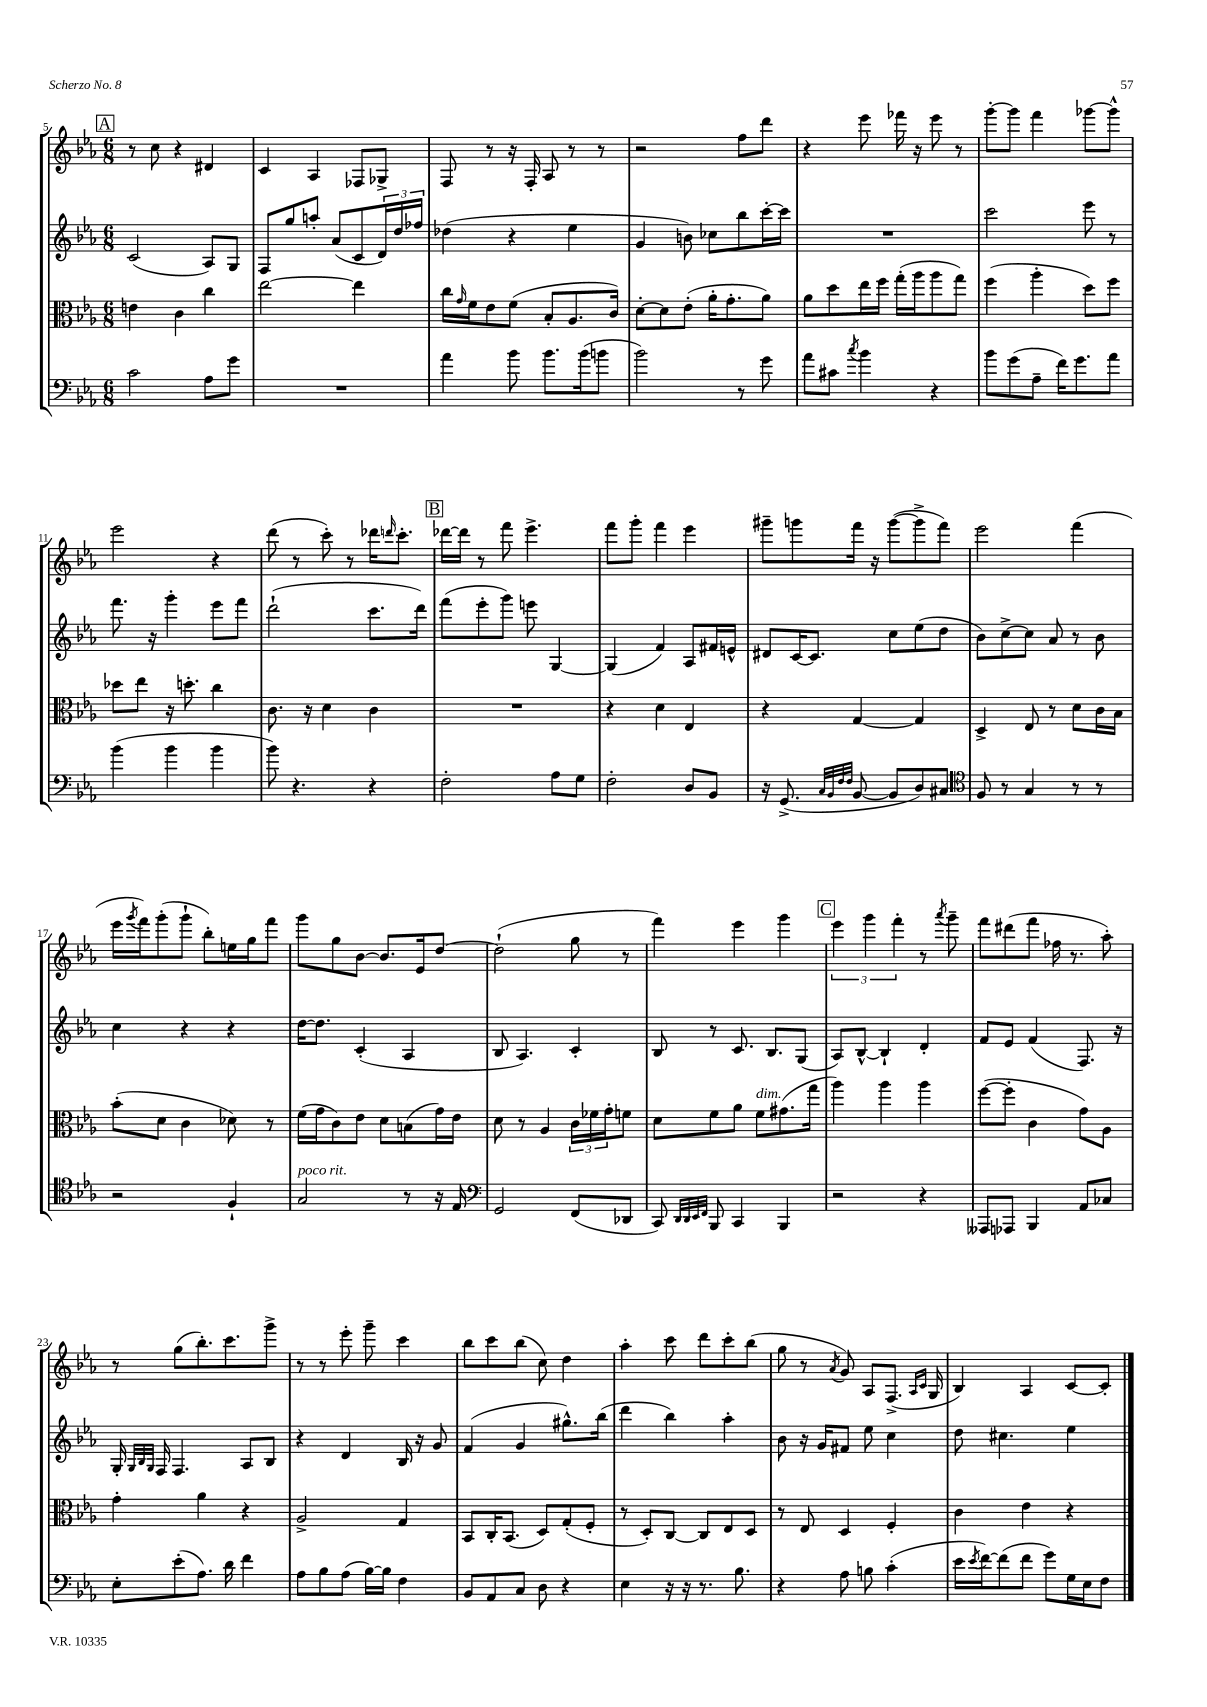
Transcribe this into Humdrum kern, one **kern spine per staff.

**kern	**kern	**kern	**kern
*staff4	*staff3	*staff2	*staff1
*clefF4	*clefC3	*clefG2	*clefG2
*k[b-e-a-]	*k[b-e-a-]	*k[b-e-a-]	*k[b-e-a-]
*M6/8	*M6/8	*M6/8	*M6/8
2c	4e	(2c	8r
.	.	.	8cc
.	4c	.	4r
8A-	4cc	8A-)	4d#
8g	.	8G	.
=	=	=	=
2.r	[2ee-	8F	4c
.	.	8gg	.
.	.	8aa'	4A-
.	.	(8a-	.
.	4ee-]	8c	8F-
.	.	24d)	8G-^
.	.	24dd	.
.	.	24ff-	.
=	=	=	=
4a-	16cc	(4dd-	8F
.	16qqg	.	.
.	16f	.	.
.	8e-	.	8r
8b-	(8f	4r	16r
.	.	.	16F'
8.b-	8B-'	.	8A-
.	8.A-	4ee-	8r
(16b-	.	.	.
8b	.	.	8r
.	16c)	.	.
=	=	=	=
2b-)	[8d'	4g	2r
.	8d]	.	.
.	(8e-'	8b)	.
.	16a-'	8cc-	.
.	8.g'	.	.
8r	.	8bb-	8ff
8g	8a-)	[16ccc'	8ddd
.	.	16ccc]	.
=	=	=	=
8a-	8a-	2.r	4r
8c#	8dd	.	.
8qcc	.	.	.
4b-	16ee-	.	8eee-
.	16ff	.	.
.	(16gg'	.	16fff-
.	16aa-	.	16r
4r	8aa-	.	8eee-
.	8gg)	.	8r
=	=	=	=
8b-	(4ff	2ccc	[8ggg'
(8g	.	.	8ggg]
8A-~	4aa-'	.	4fff
16f)	.	.	.
8.g	.	.	.
.	8dd)	8eee-	[8ggg-
8a-	8ff	8r	8ggg-^^]
=	=	=	=
(4b-	8dd-	8.fff	2eee-
.	8ee-	.	.
.	.	16r	.
4b-	16r	4ggg'	.
.	8.dd'	.	.
4b-	4cc	8eee-	4r
.	.	8fff	.
=	=	=	=
8b-)	8.c	(2ddd`	(8ddd
4.r	.	.	8r
.	16r	.	.
.	4d	.	8ccc')
.	.	.	8r
4r	4c	8.ccc	16ddd-
.	.	.	16qqddd
.	.	.	8.ccc'
.	.	16ddd)	.
=	=	=	=
2F'	2.r	(8fff	[16ddd-
.	.	.	16ddd-]
.	.	8eee-'	8r
.	.	8ggg)	8fff
.	.	8eee	4.eee-^
8A-	.	[4G	.
8G	.	.	.
=	=	=	=
2F'	4r	(4G]	8fff
.	.	.	8ggg'
.	4d	4f)	4fff
8D	4E-	8A-	4eee-
8BB-	.	16f#	.
.	.	16e^^	.
=	=	=	=
16r	4r	8d#	8ggg#~
(8.GG^	.	.	.
.	.	[16c	8ggg
.	.	8.c]	.
32qqC	.	.	.
32qqBB-	.	.	.
32qqF	.	.	.
32qqF	.	.	.
[8BB-	[4G	.	16fff
.	.	.	16r
8BB-]	.	8cc	([8ggg
8D)	4G]	(8ee-	8ggg^]
8C#	.	8dd	8fff)
=	=	=	=
*clefC4	*	*	*
8F	4D^	8b-)	2eee-
8r	.	[8cc^	.
4G	8E-	8cc]	.
.	8r	8a-	.
8r	8d	8r	(4fff
8r	16c	8b-	.
.	16B-	.	.
=	=	=	=
2r	(8b-'	4cc	16eee-
.	.	.	8qggg
.	.	.	16fff)
.	8d	.	(8ggg'
.	4c	4r	8ggg`
.	.	.	8bb-')
4F`	8d-)	4r	16ee
.	.	.	16gg
.	8r	.	8fff
=	=	=	=
2G	(16f	[16dd	8ggg
.	16g	8.dd]	.
.	8c)	.	8gg
.	8e-	(4c'	[8b-
.	8d	.	8.b-]
8r	(8B	4A-	.
.	.	.	16e-
16r	16g)	.	[8dd
16E-	16e-	.	.
=	=	=	=
*clefF4	*	*	*
2GG	8d	8B-	(2dd`]
.	8r	4.A-)	.
.	4A-	.	.
(8FF	24c	4c'	8gg
.	24f-	.	.
.	24g'	.	.
8DD-	8f	.	8r
=	=	=	=
8CC)	8d	8B-	4fff)
32qqDD	.	.	.
32qqDD	.	.	.
32qqEE-	.	.	.
32qqFF	.	.	.
8BBB-	8f	8r	.
4CC	8a-	8.c	4eee-
.	8f	.	.
.	.	8.B-	.
4BBB-	(8.g#	.	4ggg
.	.	(8G	.
.	16gg	.	.
=	=	=	=
2r	4aa-)	8A-)	6eee-
.	.	[8B-^^	.
.	.	.	6ggg
.	4aa-	4B-`]	.
.	.	.	6fff'
4r	4aa-	4d'	8r
.	.	.	8qaaa-
.	.	.	8ggg~
=	=	=	=
8AAA--	([8ff	8f	8fff
8AAA-	8ff']	8e-	(8ddd#
4BBB-	4c	(4f	8fff
.	.	.	16ff-
.	.	.	8.r
8AA-	8g)	8.F)	.
8C-	8A-	.	8aa-')
.	.	16r	.
=	=	=	=
8E-'	4g'	16G'	8r
.	.	32qqG	.
.	.	32qqB-	.
.	.	32qqG	.
.	.	16F	.
(8e-'	.	4.F	(8gg
8.A-)	4a-	.	8.bb-')
16d	.	.	8.ccc
4f	4r	8A-	.
.	.	8B-	8ggg^
=	=	=	=
8A-	2A-^	4r	8r
8B-	.	.	8r
(8A-	.	4d	8eee-'
[16B-)	.	.	8ggg~
16B-]	.	.	.
4F	4G	16B-	4ccc
.	.	16r	.
.	.	8g	.
=	=	=	=
8BB-	8BB-	(4f	8bb-
8AA-	16C'	.	8ccc
.	(8.BB-	.	.
8C	.	4g	(8bb-
8D	8D)	.	8cc)
4r	(8G'	8.gg#^^)	4dd
.	8F'	.	.
.	.	(16bb-	.
=	=	=	=
4E-	8r	4ddd	4aa-'
.	8D')	.	.
16r	[8C	4bb-)	8ccc
16r	.	.	.
8.r	8C]	.	8ddd
.	8E-	4aa-'	8ccc'
8.B-	.	.	.
.	8D	.	(8bb-
=	=	=	=
4r	8r	8b-	8gg
.	8E-	16r	8r
.	.	16g	.
.	.	.	8qa-
8A-	4D	8f#	8g)
8B	.	8ee-	8A-
(4c'	4F'	4cc	(8.F^
.	.	.	16qqA-
.	.	.	16qqc
.	.	.	16G
=	=	=	=
16e-	4c	8dd	4B-)
8qe-	.	.	.
[16f)	.	.	.
(8f]	.	4.cc#	.
8f	4e-	.	4A-
8g)	.	.	.
16G	4r	4ee-	[8c
16E-	.	.	.
8F	.	.	8c']
==	==	==	==
*-	*-	*-	*-
